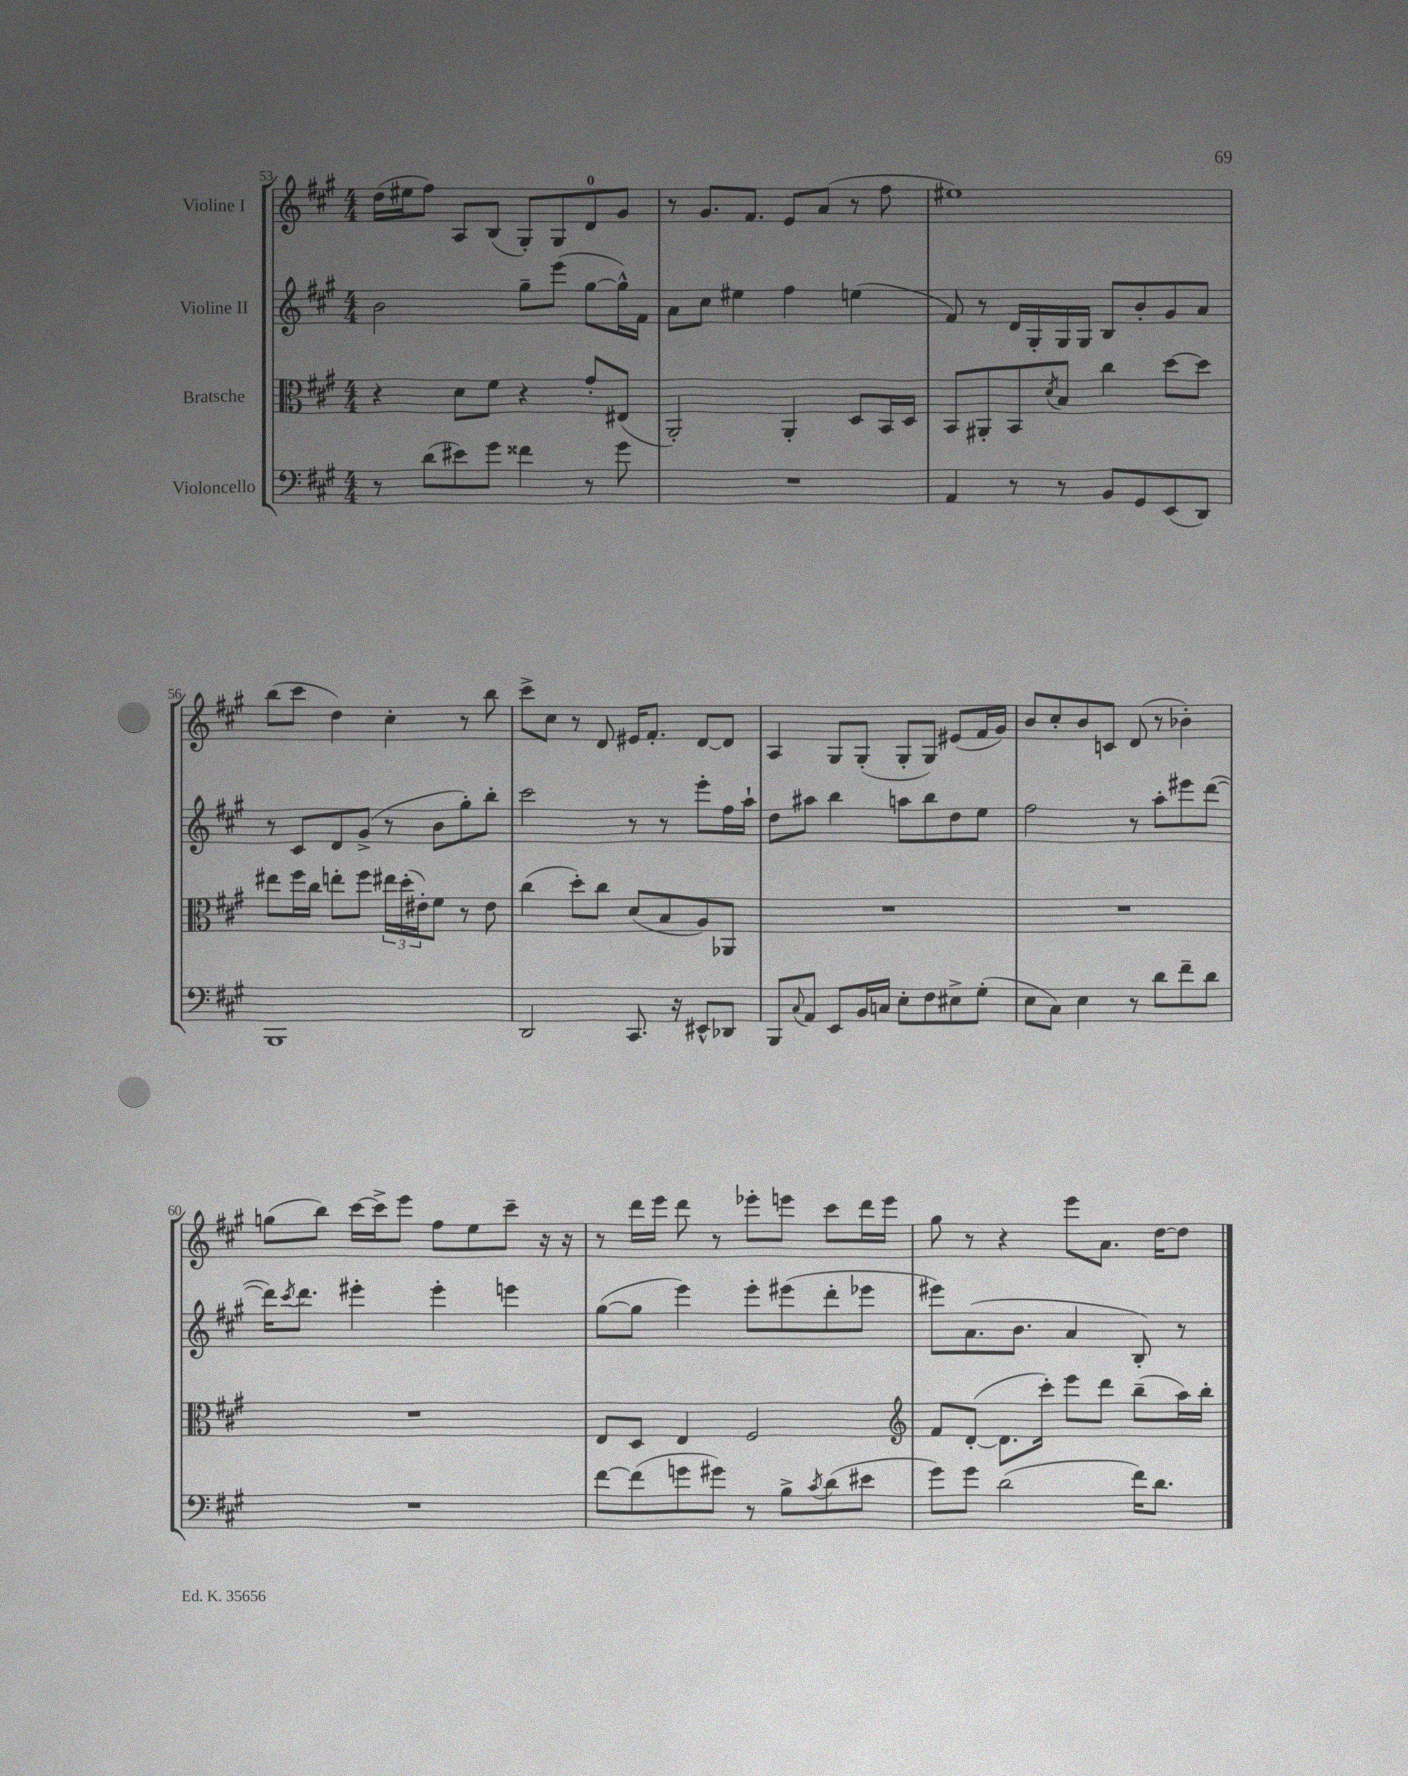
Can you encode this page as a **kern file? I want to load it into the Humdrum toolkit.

**kern	**kern	**kern	**kern
*staff4	*staff3	*staff2	*staff1
*clefF4	*clefC3	*clefG2	*clefG2
*k[f#c#g#]	*k[f#c#g#]	*k[f#c#g#]	*k[f#c#g#]
*M4/4	*M4/4	*M4/4	*M4/4
8r	4r	2b	(16dd
.	.	.	16ee#
(8d	.	.	8ff#)
8e#)	8d	.	8A
8g#	8f#	.	(8B
4f##	4r	8gg#~	8G#')
.	.	(8eee	8G#
8r	8g#'	[8gg#	8d
8g#	(8E#	16gg#^^])	8g#
.	.	16f#	.
=	=	=	=
1r	2AA')	8a	8r
.	.	8cc#	8.g#
.	.	4ee#	.
.	.	.	8.f#
.	4AA'	4ff#	8e
.	.	.	(8a
.	8D	(4ee	8r
.	16BB	.	8ff#
.	16D	.	.
=	=	=	=
4AA	8BB	8f#)	1ee#)
.	8AA#'	8r	.
8r	8BB	16d	.
.	.	16G#'	.
.	8qd	.	.
8r	8B	16G#	.
.	.	16G#	.
8BB	4cc#	8B	.
8GG#	.	8b'	.
(8EE	[8dd	8g#	.
8DD)	8dd]	8a	.
=	=	=	=
1BBB	8ee#	8r	(8bb
.	16ff#	8c#	8ccc#
.	16cc#	.	.
.	8ee'	8d	4dd)
.	8ff#	(8g#^	.
.	24ee#	8r	4cc#'
.	(24dd'	.	.
.	24e#')	.	.
.	8f#	8b	.
.	8r	8gg#')	8r
.	8e#	8bb'	8bb
=	=	=	=
2DD	(4cc#	2ccc#	8ccc#^
.	.	.	8cc#
.	8dd')	.	8r
.	8cc#	.	8d
8.CC#	(8d	8r	16e#
.	.	.	8.f#'
.	8B	8r	.
16r	.	.	.
8EE#^^	8A)	8eee'	[8d
8DD-	8AA-	16ff#	8d]
.	.	16aa`	.
=	=	=	=
8BBB	1r	8dd	4A
8qqC#	.	.	.
8AA	.	8aa#	.
8EE	.	4bb	8G#
16BB	.	.	(8G#'
16C	.	.	.
8E'	.	8aa	8G#'
8F#	.	8bb	8G#)
8E#^	.	8dd	(8e#
(8G#'	.	8ee	16f#
.	.	.	16g#)
=	=	=	=
8E	1r	2ff#	8b
8C#)	.	.	8cc#'
4E	.	.	8b
.	.	.	8c
8r	.	8r	(8d
8d	.	8aa'	8r
8f#~	.	8eee#	4b-')
8d	.	([8ddd	.
=	=	=	=
1r	1r	16ddd])	(8gg
.	.	8qccc#	.
.	.	8.ddd	.
.	.	.	8bb)
.	.	4eee#'	[16ccc#
.	.	.	16ccc#^]
.	.	.	8eee
.	.	4eee#'	8ff#
.	.	.	8ee
.	.	4eee	8ccc#~
.	.	.	16r
.	.	.	16r
=	=	=	=
[8f#	8E	([8gg#	8r
(8f#]	8D	8gg#]	16ddd
.	.	.	16eee
8g	4E	4eee)	8ddd
8g#)	.	.	8r
8r	2F#	8eee'	8eee-'
8B^	.	(8eee#	8eee
8qc#	.	.	.
(8d	.	8ddd'	8ccc#
8e#	.	8eee-	16ddd
.	.	.	16eee
=	=	=	=
*	*clefG2	*	*
8g#)	8f#	8eee#)	8gg#
8g#	([8d'	(8.a	8r
(2d	8.d]	.	4r
.	.	8.b	.
.	16ccc#')	.	.
.	8eee	4a	8eee
.	8ddd	.	8.a
16f#)	(8bb~	8B')	.
8.d	.	.	[16dd
.	16aa)	8r	8dd]
.	16bb'	.	.
==	==	==	==
*-	*-	*-	*-
